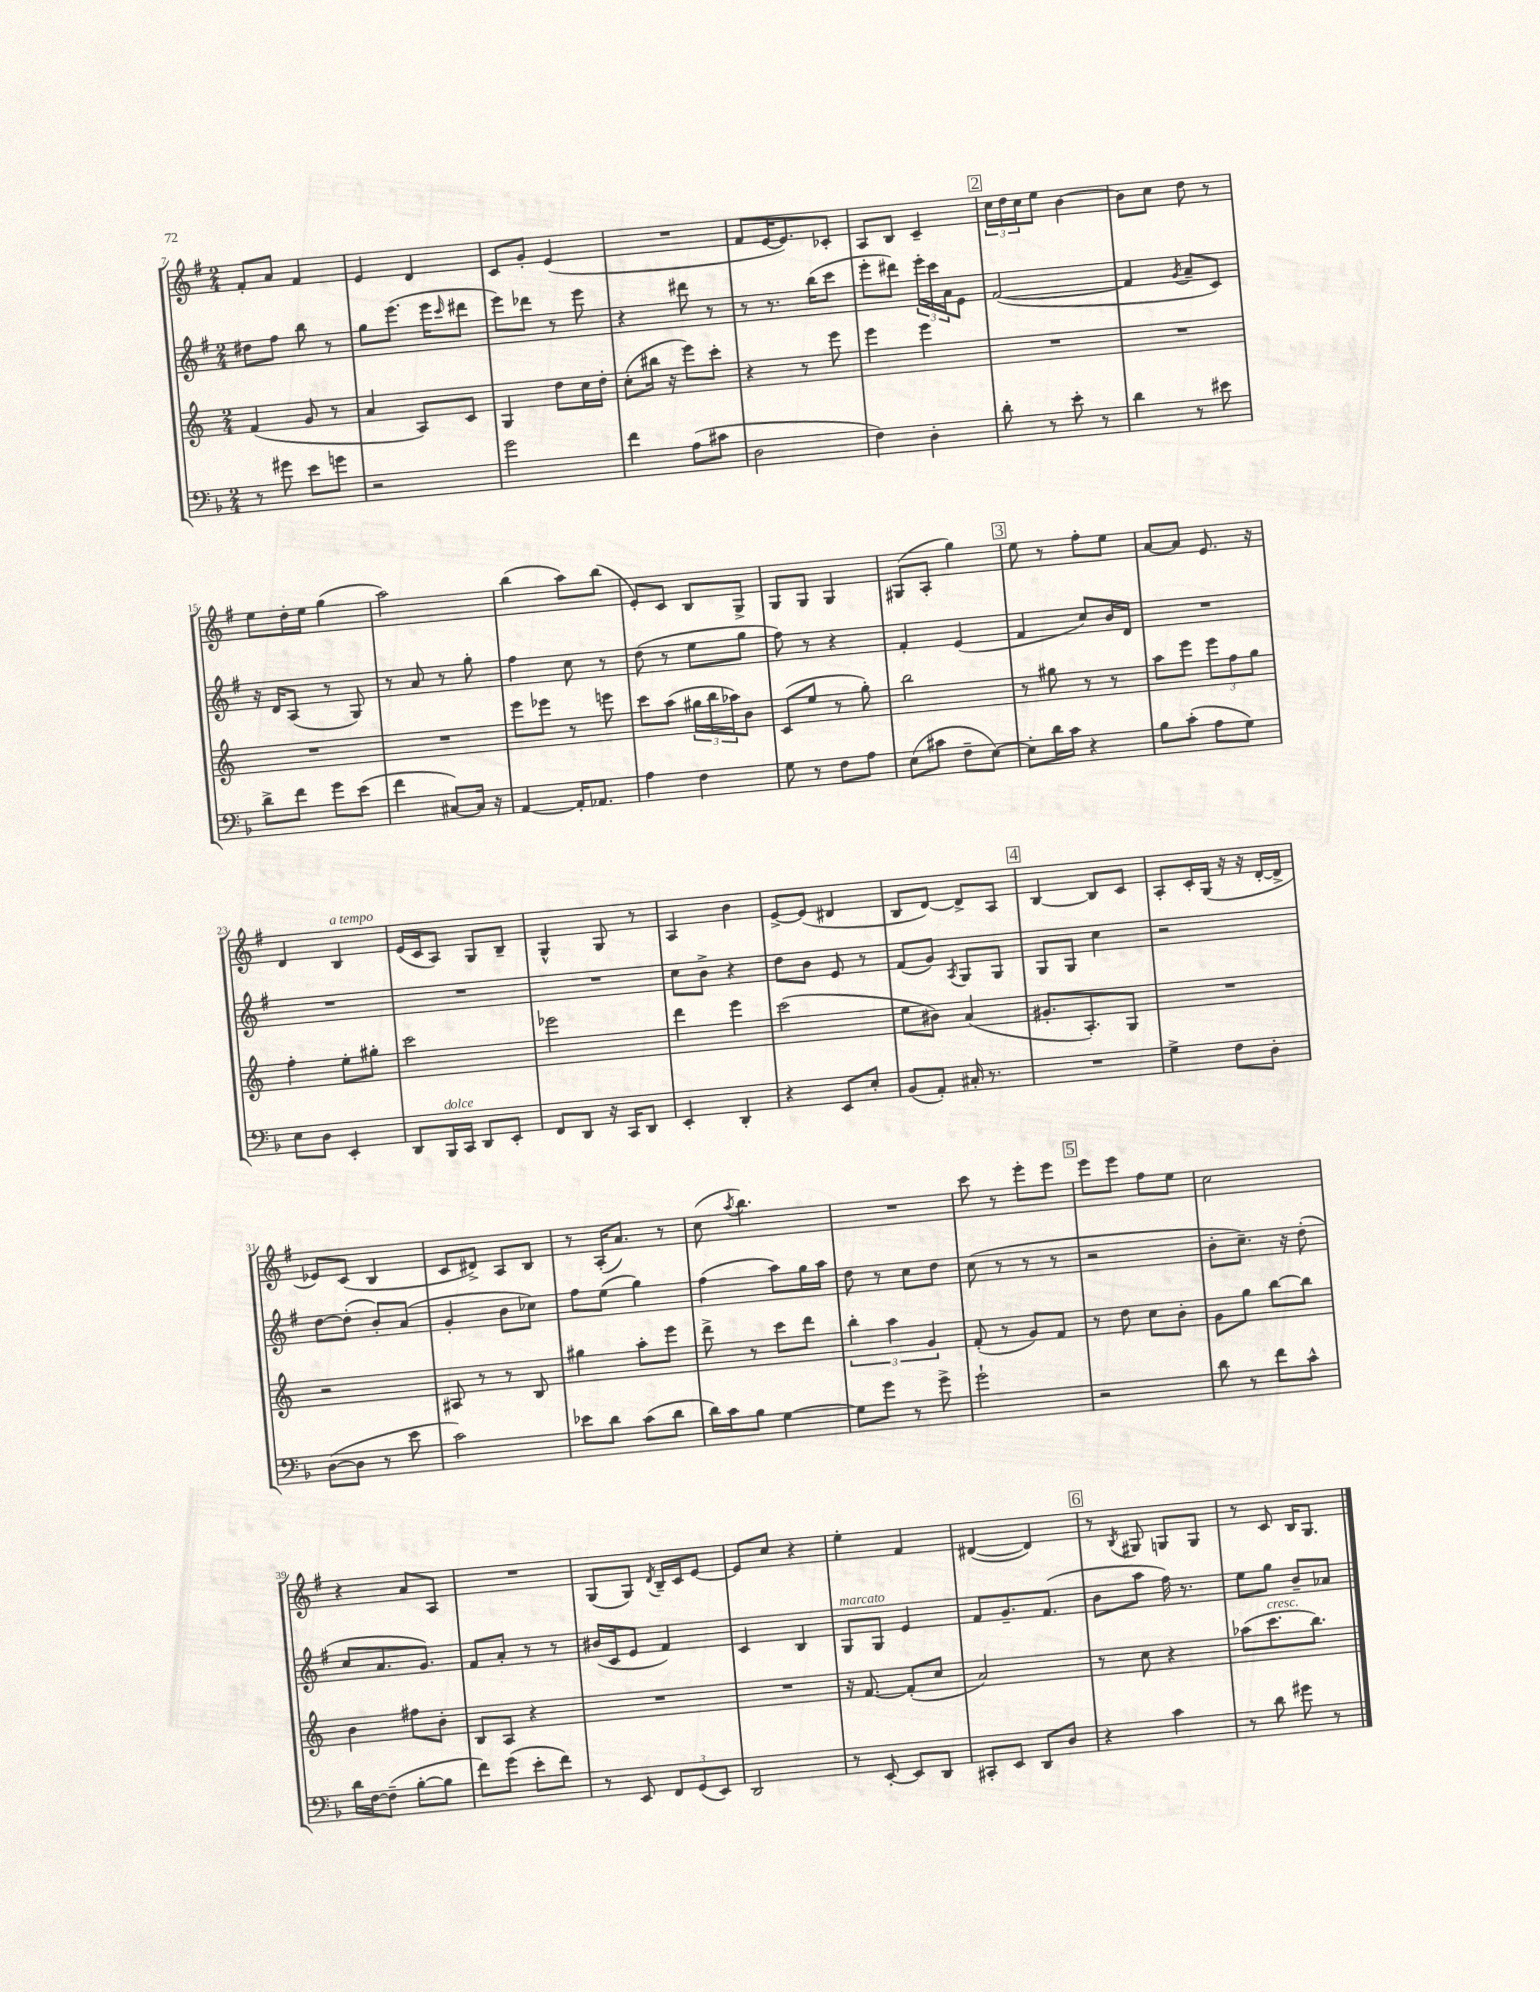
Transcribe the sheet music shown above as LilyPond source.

<<
\new StaffGroup <<
\new Staff = "s0" {
    \clef treble \key g \major \numericTimeSignature \time 2/4
    fis'8-. a'8 fis'4 |
    e'4 d'4 |
    c'8 g'8-. e'4( |
    R2 |
    fis'8 e'16~ e'8.) ces'8-. |
    a8 b8 c'4-- |
    \mark \markup { \box "2" } \tuplet 3/2 { c''16 d''16 c''16 } e''8 b'4~ |
    b'8 c''8 d''8 r8 |
    e''8 d''16-. e''16 g''4( |
    a''2) |
    b''4( a''8) b''8( |
    e'8-.) c'8 b8 g8-> |
    g8 g8 g4 |
    gis8( a8-. g''4) |
    \mark \markup { \box "3" } e''8 r8 fis''8-. e''8 |
    a'8~ a'8 e'8. r16 |
    d'4 b4^\markup { \italic "a tempo" } |
    e'16( c'16 a8) g8 b8-- |
    g4-^ g8 r8 |
    a4 b'4 |
    e'8~-> e'8( dis'4 |
    b8 d'8~) d'8-> a8 |
    \mark \markup { \box "4" } b4~ b8 c'8 |
    a8-. c'16-. g16( r16 r16 d'16~-. d'16-> |
    ees'8) c'8( b4 |
    c'8 dis'8->) a8 b8 |
    r8 a16-.( a'8.) r8 |
    c''8( \acciaccatura { a''8 } b''4.) |
    R2 |
    c'''8 r8 e'''8-. e'''8 |
    \mark \markup { \box "5" } e'''8 e'''8 fis''8 e''8 |
    c''2 |
    r4 a'8 a8 |
    R2 |
    g8( g8) \acciaccatura { d'8 } b16-- c'16 e'8~ |
    e'8 c''8 r4 |
    e''4-. fis'4 |
    dis'4~( dis'4) |
    \mark \markup { \box "6" } r8 \acciaccatura { b8 } gis8 g8 g8 |
    r8 c'8 b16 g8. \bar "|." |
}
\new Staff = "s1" {
    \clef treble \key g \major \numericTimeSignature \time 2/4
    dis''8 fis''8 b''8 r8 |
    g''8 e'''8.( e'''16 \grace { c'''16 } dis'''8 |
    e'''8) des'''8 r8 e'''8 |
    r4 dis'''8 r8 |
    r8 r8. b''16( c'''8 |
    e'''8-. dis'''8) \tuplet 3/2 { e'''16-. c'''16 a'16 } e'8 |
    \mark \markup { \box "2" } fis'2~( |
    fis'4 \acciaccatura { g'8 } a'8-- c'8) |
    r16 d'16 a8( r8 g8) |
    r8 a'8 r8 g''8-. |
    fis''4 c''8 r8 |
    d''8( r8 e''8 g''8 |
    fis''8) r8 r4 |
    fis'4-. e'4( |
    \mark \markup { \box "3" } fis'4 c''8) b'16 d'16 |
    R2 |
    R2 |
    R2 |
    R2 |
    c''8 b'8-> r4 |
    d''8 b'8 e'8 r8 |
    fis'8( g'8) \acciaccatura { a8 } g8 g8 |
    \mark \markup { \box "4" } g8 g8 c''4 |
    r2 |
    d''8~ d''8-.( b'8-.) a'8( |
    g'4-. b'8 ces''8) |
    fis''8 e''8( g''4) |
    fis''4( a''8) g''16 a''16 |
    d''8 r8 c''8 d''8 |
    c''8( r8 r8 r8 |
    \mark \markup { \box "5" } r2 |
    b'8-. c''8.--) r16 d''8-.( |
    c''8 a'8. g'8.) |
    fis'8 a'8-. r8 r8 |
    bis'16( c'16 e'8 fis'4) |
    c'4 b4 |
    g8^\markup { \italic "marcato" } g8 e'4 |
    fis'8 g'8.-- fis'8.( |
    \mark \markup { \box "6" } b'8 a''8 fis''16) r8. |
    e''8 g''8 b'8-- aes'8 \bar "|." |
}
\new Staff = "s2" {
    \clef treble \key c \major \numericTimeSignature \time 2/4
    f'4( g'8 r8 |
    a'4 a8) c'8 |
    g4 d''8 c''16 d''16-. |
    c''8-.( bis''16 r16 e'''8) c'''8-. |
    r4 r8 e'''8 |
    e'''4 e'''4 |
    \mark \markup { \box "2" } R2 |
    R2 |
    R2 |
    R2 |
    e'''8 ees'''8 r8 e'''8 |
    c'''8 a''8( \tuplet 3/2 { gis''16 b''16 aes''16) } b'8 |
    c'8( e''8 r8 g''8-.) |
    b''2 |
    \mark \markup { \box "3" } r8 gis''8 r8 r8 |
    a''8 e'''8 \tuplet 3/2 { e'''8 f''8 g''8 } |
    f''4-. e''8-. gis''8-. |
    c'''2 |
    ees'''2 |
    d'''4 e'''4 |
    c'''2( |
    e''8 bis'8) a'4( |
    \mark \markup { \box "4" } gis'8.-. a8.-.) g8 |
    R2 |
    r2 |
    ais8 r8 r8 b8 |
    gis''4 a''8-. e'''8 |
    d'''8-> r8 c'''8 d'''8 |
    \tuplet 3/2 { b''4-. a''4 g'4 } |
    f'8-.( r8 g'8) f'8 |
    \mark \markup { \box "5" } r8 d''8 c''8 b'8-. |
    g'8 g''8 b''8~ b''8 |
    b'4 fis''8 b'8-. |
    b8 a8 r4 |
    R2 |
    R2 |
    r16 f'8.~ f'8-.( c''8 |
    a'2) |
    \mark \markup { \box "6" } r8 c''8 r4 |
    aes''8( c'''8.^\markup { \italic "cresc." } b''8.) \bar "|." |
}
\new Staff = "s3" {
    \clef bass \key f \major \numericTimeSignature \time 2/4
    r8 gis'8 e'8 g'8 |
    r2 |
    g'2 |
    f'4 a8( cis'8 |
    d2 |
    f4) d4-. |
    \mark \markup { \box "2" } d'8-. r8 e'8-. r8 |
    d'4 r8 eis'8 |
    d'8-> f'8 g'8 e'8( |
    f'4 cis8~) cis16 r16 |
    a,4~ a,16-. aes,8. |
    a4 f4 |
    g8 r8 f8 a8 |
    e8( cis'8 f8-- e8~) |
    \mark \markup { \box "3" } e8-. d'16 c'16 r4 |
    bes8 c'8-.( a8 g8) |
    e8 d8 e,4-. |
    d,8 bes,,16^\markup { \italic "dolce" } c,16 d,8 e,8-. |
    f,8 d,8 r16 c,16 d,8 |
    e,4-. d,4-. |
    r4 e,8 e8-. |
    bes,8( a,8-.) cis16-. r8. |
    \mark \markup { \box "4" } R2 |
    g4-> f8 d8-. |
    d8~( d8 r8 e'8 |
    c'2) |
    ees'8 d'8 c'8( d'8 |
    d'16) c'16 bes8 g4~ |
    g8 g'8 r8 g'8-> |
    g'2-! |
    \mark \markup { \box "5" } r2 |
    d'8 r8 f'8 c'8-^ |
    d'16 f16~ f8--( bes8~-. bes8 |
    f'8) g'8( e'8-. f'8) |
    r8 e,8 \tuplet 3/2 { f,8 g,8( e,8) } |
    d,2 |
    r8 e,8~-. e,8 d,8 |
    cis,8-. e,8 d,8 d8 |
    \mark \markup { \box "6" } r4 c'4 |
    r8 d'8 gis'8 r8 \bar "|." |
}
>>
>>
\layout { \context { \Score currentBarNumber = #7 } }
